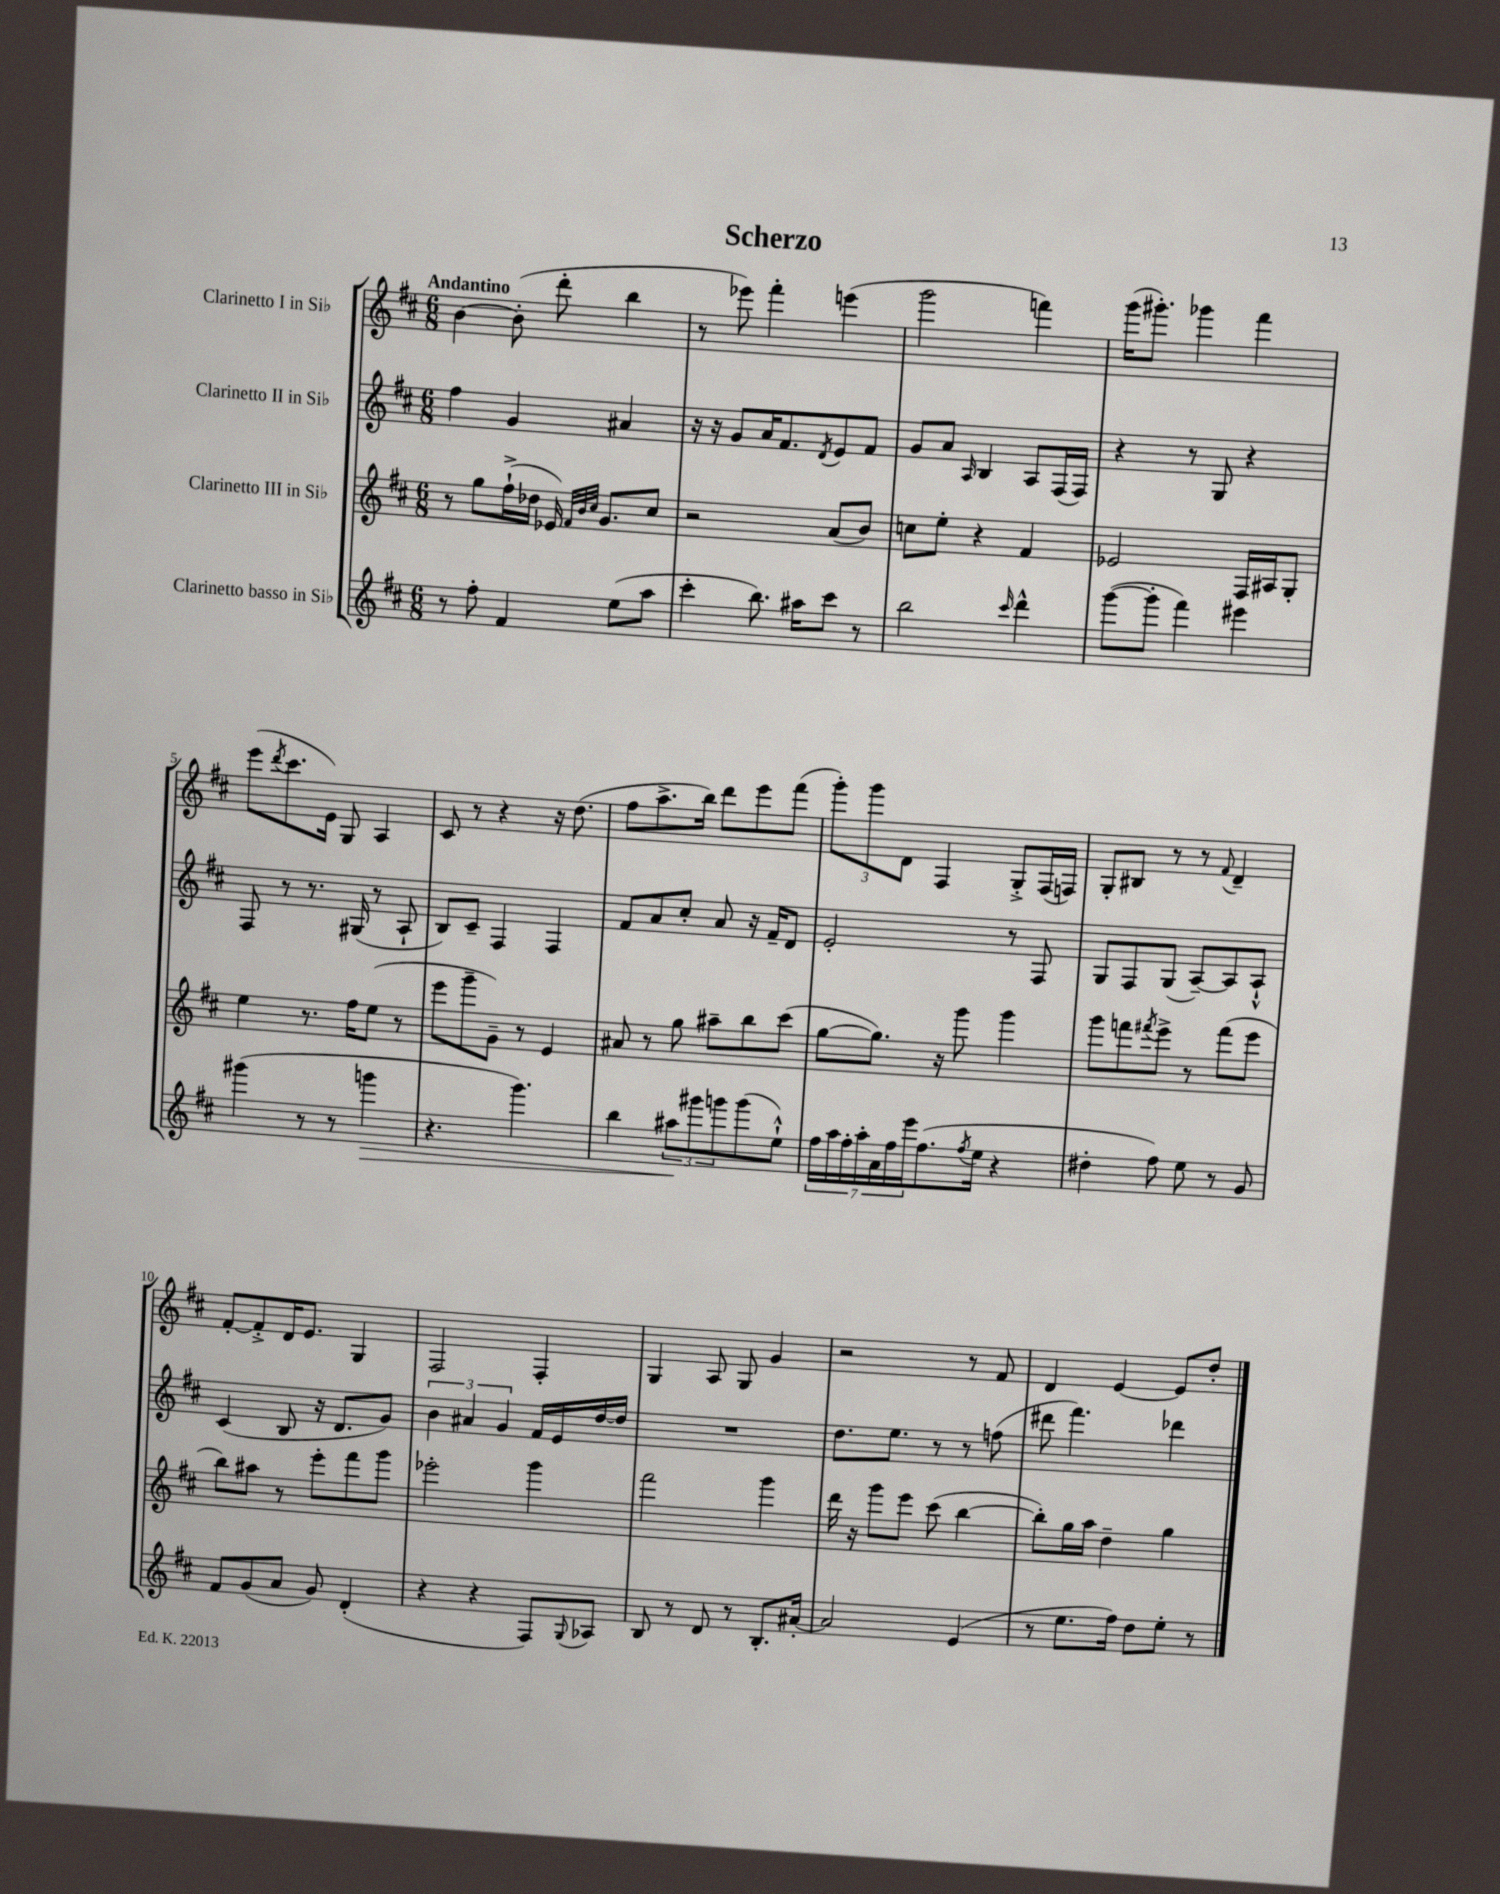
\header { title = "Scherzo" }
<<
\new StaffGroup <<
\new Staff = "s0" \with { instrumentName = "Clarinetto I in Sib" } {
    \clef treble \key d \major \numericTimeSignature \time 6/8 \tempo "Andantino"
    b'4~ b'8-.( d'''8-. b''4 |
    r8 ees'''8) fis'''4-. e'''4( |
    g'''2 f'''4) |
    g'''16( gis'''8.-.) ges'''4 fis'''4 |
    e'''8( \acciaccatura { d'''8 } cis'''8. e'16) g8 a4 |
    cis'8 r8 r4 r16 d''8.( |
    fis''8 a''8.-> b''16) d'''8 e'''8 fis'''8( |
    \tuplet 3/2 { g'''8-.) g'''8 d'8 } fis4 g8-.-> fis16( f16) |
    g8-. bis8 r8 r8 \appoggiatura { fis'8 } d'4-- |
    fis'8~-. fis'8-.-> d'16 e'8. g4 |
    fis2 fis4-. |
    g4 a8 g8 g'4 |
    r2 r8 fis'8 |
    d'4 e'4~ e'8 d''8-. \bar "|." |
}
\new Staff = "s1" \with { instrumentName = "Clarinetto II in Sib" } {
    \clef treble \key d \major \numericTimeSignature \time 6/8
    fis''4 g'4 ais'4 |
    r16 r16 g'8 a'16 fis'8. \acciaccatura { d'8 } e'8 fis'8 |
    g'8 a'8 \grace { a16 } b4 a8 fis16( fis16) |
    r4 r8 g8 r4 |
    fis8 r8 r8. gis16( r8 a8-! |
    b8) cis'8-- fis4 fis4 |
    fis'8 a'8 cis''8-. a'8 r16 fis'16-- d'8 |
    e'2-. r8 fis8 |
    g8 fis8 g8( a8~--) a8 a8-!-^ |
    cis'4( b8 r16 d'8. g'8) |
    \tuplet 3/2 { b'4 ais'4 g'4 } fis'16 e'16 d''16~ d''16 |
    R2. |
    d''8. e''8. r8 r8 f''8( |
    dis'''8 fis'''4.) des'''4 \bar "|." |
}
\new Staff = "s2" \with { instrumentName = "Clarinetto III in Sib" } {
    \clef treble \key d \major \numericTimeSignature \time 6/8
    r8 g''8 fis''16-!->( des''16 ees'16) \grace { fis'32 b'32 cis''32 } g'8. cis''8 |
    r2 a'8( b'8) |
    c''8 e''8-. r4 fis'4 |
    ees'2 fis16 ais16 g8-. |
    e''4 r8. fis''16 e''8( r8 |
    e'''8 g'''8-- g'8--) r8 e'4 |
    ais'8 r8 g''8 ais''8-- b''8 cis'''8( |
    g''8~ g''8.) r16 g'''8 g'''4 |
    g'''8 f'''8 \acciaccatura { fis'''8 } e'''8-> r8 fis'''8( e'''8 |
    b''8) ais''8 r8 e'''8-. fis'''8 g'''8 |
    ees'''2-. g'''4 |
    fis'''2 g'''4 |
    d'''16 r16 g'''8 e'''8 cis'''8( b''4~ |
    b''8-.) g''16 a''16 d''4-- g''4 \bar "|." |
}
\new Staff = "s3" \with { instrumentName = "Clarinetto basso in Sib" } {
    \clef treble \key d \major \numericTimeSignature \time 6/8
    r8 fis''8-. fis'4 e''8( a''8 |
    cis'''4-. b''8.) ais''16 cis'''8 r8 |
    b''2 \grace { cis'''16 } d'''4-^ |
    g'''8~( g'''8-. fis'''4) eis'''4 |
    gis'''4( r8 r8 g'''4\> |
    r4. g'''4.) |
    b''4 \tuplet 3/2 { ais''8\! gis'''8 g'''8 } g'''8( e''8-!-^) |
    \tuplet 7/4 { fis''16 a''16 fis''16-. a''16-. a'16 fis''16 e'''16 } fis''8.( \acciaccatura { fis''8 } e''16 r4 |
    dis''4-. fis''8) e''8 r8 g'8 |
    fis'8 g'8( a'8 g'8) d'4-.( |
    r4 r4 fis8) \appoggiatura { g8 } aes8 |
    b8 r8 d'8 r8 b8.-. ais'16~-. |
    ais'2 e'4( |
    r8 e''8. fis''16) d''8 e''8-. r8 \bar "|." |
}
>>
>>
